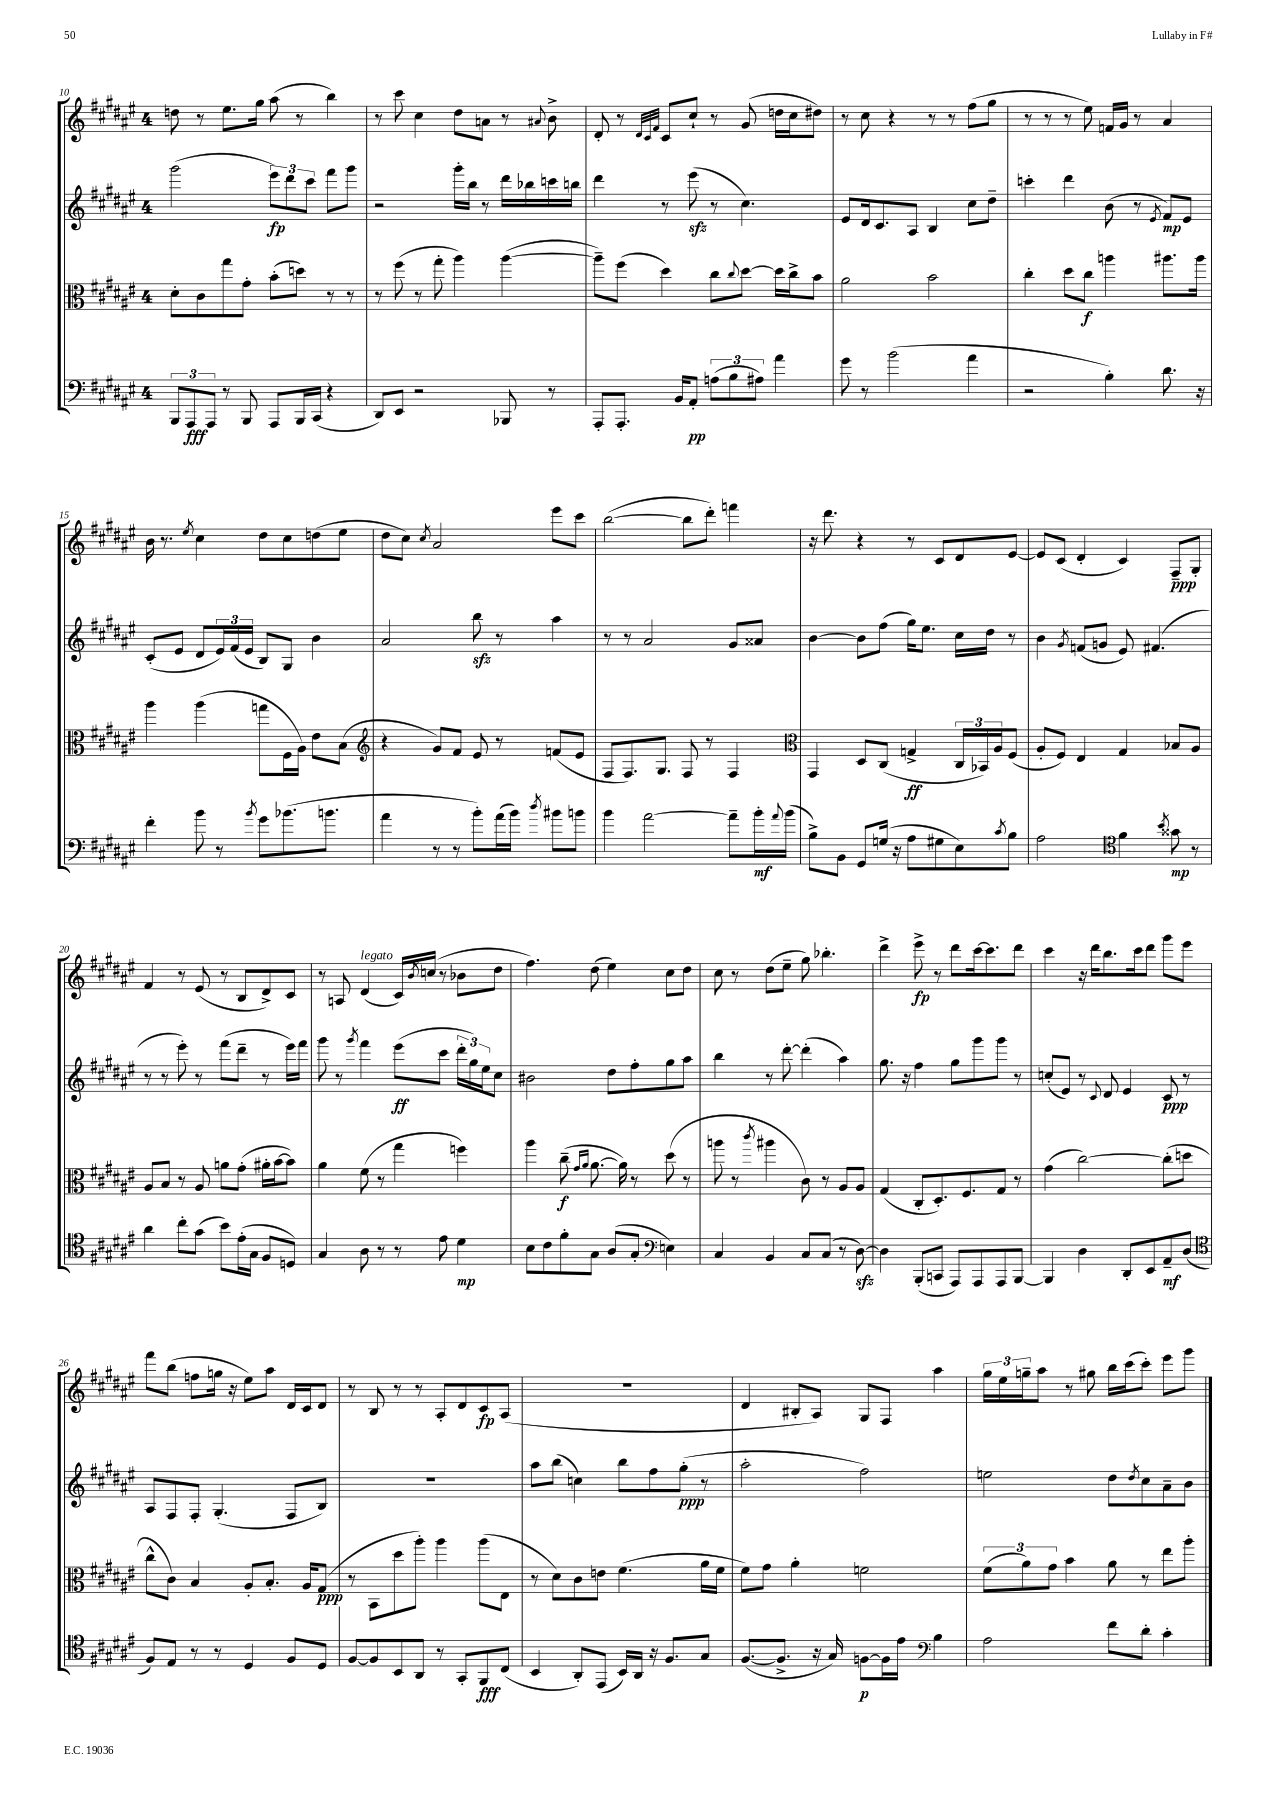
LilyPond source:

<<
\new StaffGroup <<
\new Staff = "s0" {
    \clef treble \key fis \major \once \override Staff.TimeSignature.style = #'single-digit \time 4/4
    d''8 r8 eis''8. gis''16 ais''8( r8 b''4) |
    r8 cis'''8 cis''4 dis''8 a'8 r8 \appoggiatura { ais'8 } b'8-> |
    dis'8-. r8 \grace { dis'32 cis'32 fis'32 } cis'8 cis''8-! r8 gis'8( d''16 cis''16 dis''8) |
    r8 cis''8 r4 r8 r8 fis''8( gis''8 |
    r8 r8 r8 eis''8) f'16 gis'16 r8 ais'4 |
    b'16 r8. \acciaccatura { eis''8 } cis''4 dis''8 cis''8 d''8( eis''8 |
    dis''8 cis''8) \acciaccatura { cis''8 } ais'2 eis'''8 cis'''8 |
    b''2~( b''8 dis'''8-.) f'''4 |
    r16 dis'''8. r4 r8 cis'8 dis'8 eis'8~ |
    eis'8 cis'8( dis'4-. cis'4) fis8--\ppp gis8-. |
    fis'4 r8 eis'8( r8 b8 dis'8->) cis'8 |
    r8 a8 dis'4^\markup { \italic "legato" }( cis'16) \acciaccatura { b'8 } c''16( r8 bes'8 dis''8 |
    fis''4.) dis''8( eis''4) cis''8 dis''8 |
    cis''8 r8 dis''8( eis''8-- gis''8) bes''4.-. |
    dis'''4-> eis'''8->\fp r8 dis'''8 cis'''16~ cis'''8. dis'''8 |
    cis'''4 r16 dis'''16 b''8. cis'''16 dis'''8 gis'''8 eis'''8 |
    fis'''8 b''8( f''8 g''16 r16 eis''8) ais''8 dis'16 cis'16 dis'8 |
    r8 b8 r8 r8 ais8-. dis'8 cis'8\fp ais8( |
    R1 |
    dis'4 bis8-. ais8) gis8 fis8 ais''4 |
    \tuplet 3/2 { gis''16 eis''16 g''16-- } ais''8 r8 gis''8 b''16 cis'''16( cis'''8-.) eis'''8 gis'''8 \bar "|." |
}
\new Staff = "s1" {
    \clef treble \key fis \major \once \override Staff.TimeSignature.style = #'single-digit \time 4/4
    gis'''2( \tuplet 3/2 { eis'''8\fp) dis'''8 cis'''8 } fis'''8 gis'''8 |
    r2 gis'''16-. b''16 r8 dis'''16 bes''16 c'''16 b''16 |
    dis'''4 r8 eis'''8\sfz( r8 cis''4.) |
    eis'8 dis'16 cis'8. ais8 b4 cis''8 dis''8-- |
    c'''4-. dis'''4 b'8( r8 \acciaccatura { eis'8 } fis'8\mp) eis'8 |
    cis'8-.( eis'8 dis'8 \tuplet 3/2 { eis'16) fis'16( eis'16 } b8) gis8 b'4 |
    ais'2 b''8\sfz r8 ais''4 |
    r8 r8 ais'2 gis'8 aisis'8 |
    b'4~ b'8 fis''8( gis''16) eis''8. cis''16 dis''16 r8 |
    b'4 \acciaccatura { gis'8 } f'8( g'8 eis'8) fis'4.( |
    r8 r8 eis'''8-.) r8 fis'''8( dis'''8-- r8 eis'''16) fis'''16 |
    gis'''8 r8 \acciaccatura { gis'''8 } fis'''4 eis'''8\ff( cis'''8 \tuplet 3/2 { dis'''16-. gis''16) eis''16 } cis''8 |
    bis'2 dis''8 fis''8-. gis''8 ais''8 |
    b''4 r8 dis'''8~-. dis'''4-.( ais''4) |
    gis''8. r16 fis''4 gis''8 gis'''8 gis'''8 r8 |
    c''8-.( eis'8) r8 \appoggiatura { cis'8 } dis'8 eis'4 cis'8\ppp r8 |
    ais8 fis8 fis8-. gis4.-.( fis8 b8) |
    R1 |
    ais''8 b''8( c''4) b''8 fis''8 gis''8-.\ppp( r8 |
    ais''2-. fis''2) |
    e''2 dis''8 \acciaccatura { dis''8 } cis''8 ais'8-- b'8 \bar "|." |
}
\new Staff = "s2" {
    \clef alto \key fis \major \once \override Staff.TimeSignature.style = #'single-digit \time 4/4
    dis'8-. cis'8 gis''8 gis'8-. b'8-.( d''8) r8 r8 |
    r8 fis''8( r8 gis''8-. ais''4) ais''4~( |
    ais''8--) fis''8( dis''4) cis''8 \appoggiatura { cis''8 } dis''8~ dis''16 cis''16-> b'8 |
    ais'2 b'2 |
    cis''4-. dis''8 cis''8\f a''4 ais''8. ais''16 |
    ais''4 ais''4( g''8 fis16 ais16) eis'8 b8( |
    \clef treble r4 gis'8) fis'8 eis'8 r8 f'8( eis'8 |
    fis8 fis8.) gis8. fis8 r8 fis4 |
    \clef alto gis,4 dis8 cis8( g4->\ff \tuplet 3/2 { cis16 bes,16) ais16 } fis8( |
    ais8-. fis8) eis4 gis4 bes8 ais8 |
    ais8 b8 r8 ais8 a'8 gis'8-.( ais'16-. b'16~ b'8) |
    ais'4 fis'8( r8 gis''4 f''4) |
    ais''4 cis''8--\f( \grace { gis'16 ais'16 } ais'8.~ ais'16) r8 dis''8( r8 |
    a''8 r8 \acciaccatura { cis'''8 } ais''4 cis'8) r8 ais8 ais8 |
    gis4( cis8-. dis8.-.) fis8. gis8 r8 |
    gis'4( cis''2~) cis''8-.( d''8 |
    cis''8-^ cis'8) b4 ais8-. b8.-. ais16 gis8\ppp( |
    r8 b,8 dis''8 ais''8-.) ais''4 ais''8( eis8 |
    r8 dis'8) cis'8 e'8 fis'4.( ais'16 fis'16 |
    fis'8) gis'8 ais'4-. f'2 |
    \tuplet 3/2 { fis'8( ais'8) gis'8 } b'4 ais'8 r8 eis''8 ais''8-. \bar "|." |
}
\new Staff = "s3" {
    \clef bass \key fis \major \once \override Staff.TimeSignature.style = #'single-digit \time 4/4
    \tuplet 3/2 { b,,8 ais,,8\fff ais,,8 } r8 b,,8 ais,,8 b,,16 cis,16( r4 |
    dis,8) eis,8 r2 bes,,8 r8 |
    ais,,8-. ais,,8.-. b,16 ais,8-.\pp \tuplet 3/2 { a8( b8 ais8) } ais'4 |
    gis'8 r8 b'2( ais'4 |
    r2 b4-.) dis'8. r16 |
    fis'4-. b'8 r8 \acciaccatura { b'8 } gis'8 bes'8.( b'8. |
    ais'4 r8 r8 b'8-.) ais'16( b'16) \acciaccatura { dis''8 } bis'8 b'8 |
    b'4 ais'2~ ais'8-- b'16-.\mf \appoggiatura { ais'8 } b'16( |
    b8->) b,8 gis,8 g16( r16 ais8 gis8 eis8) \acciaccatura { cis'8 } b8 |
    ais2 \clef tenor fis'4 \acciaccatura { b'8 } gisis'8\mp r8 |
    ais'4 cis''8-. gis'8( b'8) eis'16-.( gis16 fis8 d8) |
    gis4 ais8 r8 r8 eis'8 dis'4\mp |
    b8 cis'8 fis'8-. gis8 ais8( gis8-. \clef bass e4) |
    cis4 b,4 cis8 cis8( r8 dis8~\sfz) |
    dis4 b,,8-.( c,8 ais,,8) ais,,8 ais,,8 b,,8~ |
    b,,4 dis4 dis,8-. eis,8 ais,8--\mf dis8( |
    \clef tenor fis8) eis8 r8 r8 dis4 fis8 dis8 |
    fis8~ fis8 b,8 ais,8 r8 gis,8-. fis,8\fff cis8( |
    b,4 ais,8-.) eis,8( b,16) ais,16 r16 fis8. gis8 |
    fis8.~( fis8.-> r16 gis16) f8~\p f16 eis'16 \clef bass b4 |
    ais2 fis'8 dis'8-. cis'4-. \bar "|." |
}
>>
>>
\layout { \context { \Score currentBarNumber = #10 } }
